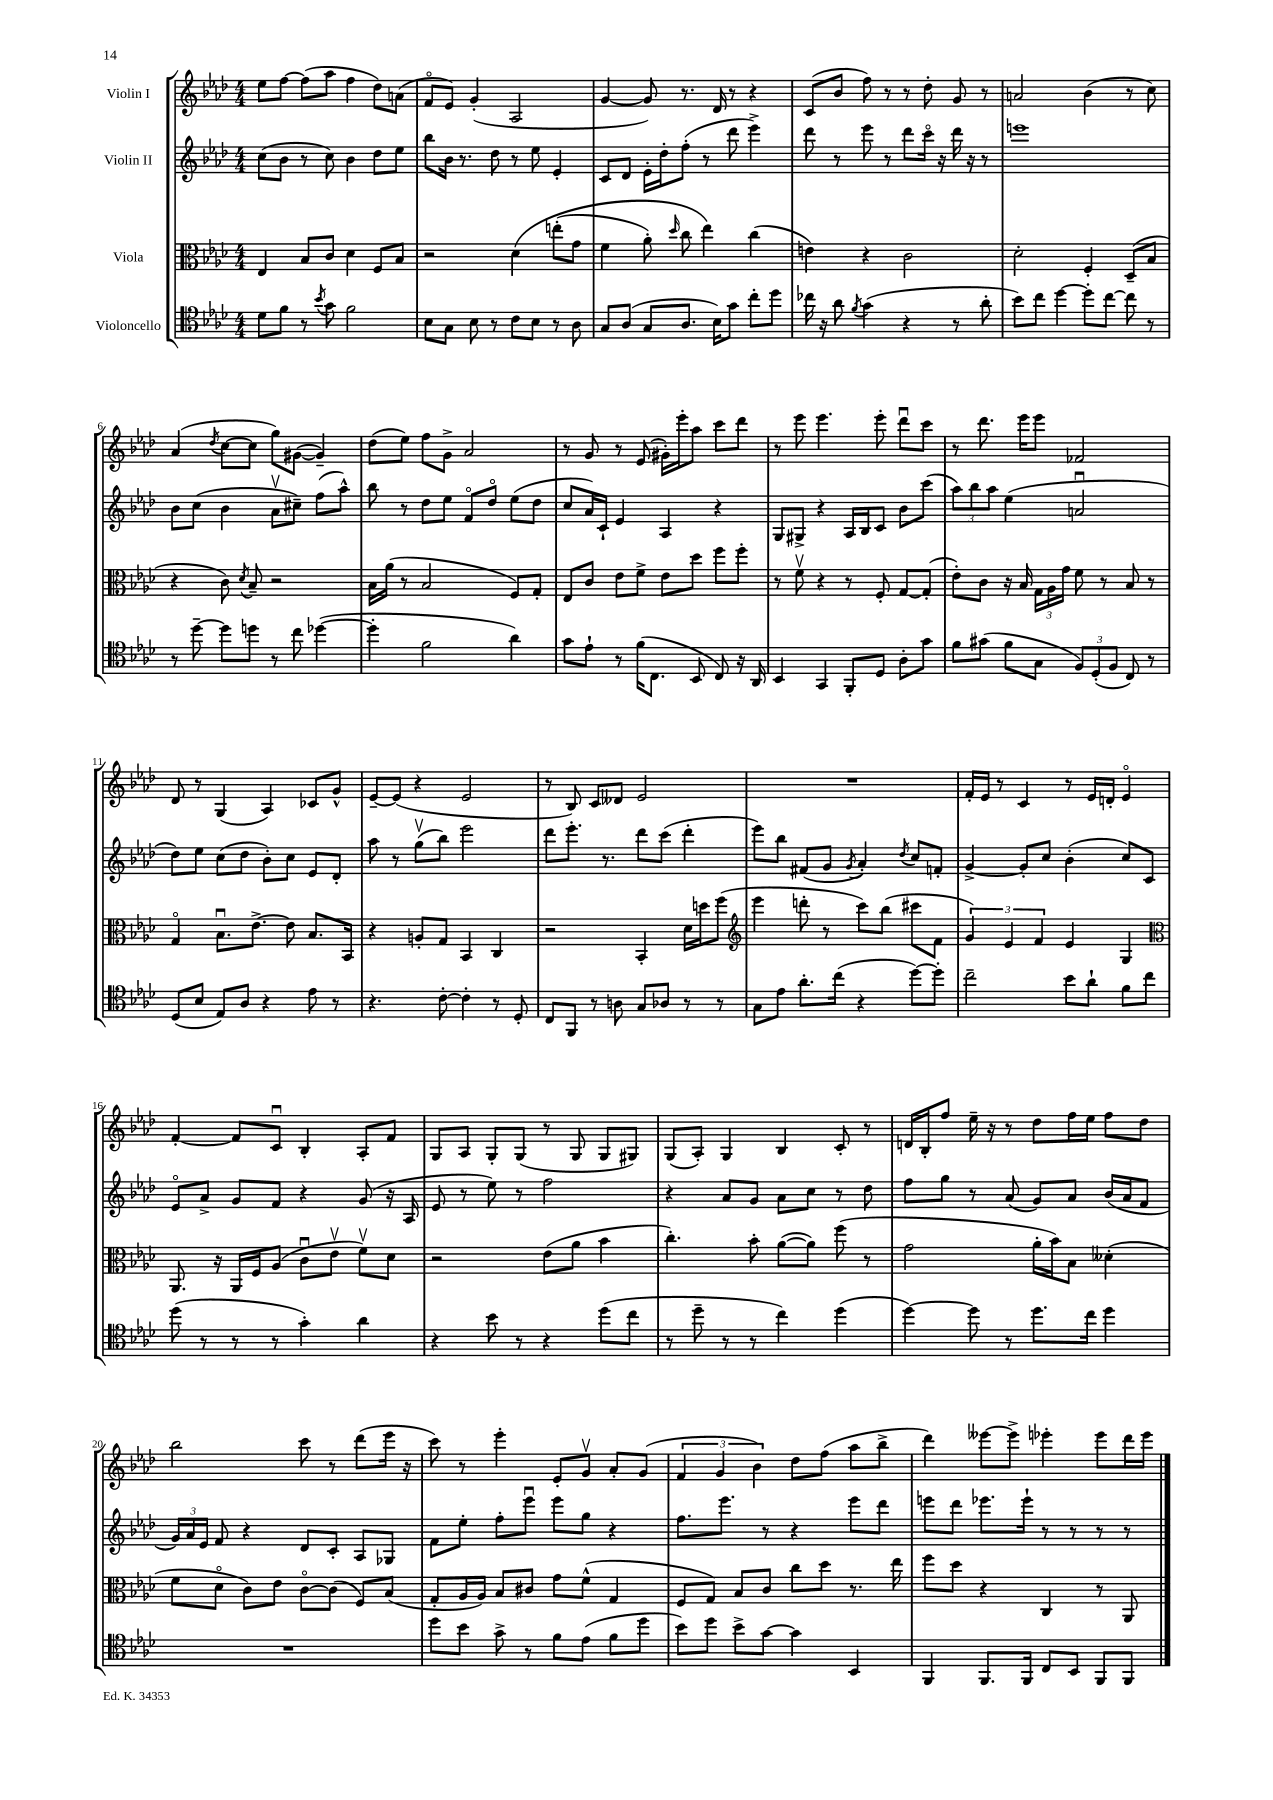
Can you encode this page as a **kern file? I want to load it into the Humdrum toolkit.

**kern	**kern	**kern	**kern
*part4	*part3	*part2	*part1
*staff4	*staff3	*staff2	*staff1
*I"Violoncello	*I"Viola	*I"Violin II	*I"Violin I
*clefC4	*clefC3	*clefG2	*clefG2
*k[b-e-a-d-]	*k[b-e-a-d-]	*k[b-e-a-d-]	*k[b-e-a-d-]
*M4/4	*M4/4	*M4/4	*M4/4
=1	=1	=1	=1
8d-\L	4E-/	(8cc\L	8ee-\L
8f\J	.	8b-\J	[8ff\J
8r	8B-/L	8r	(8ff\L]
8qb-/	.	.	.
8g\	8c/J	8cc\)	8aa-\J
2f\	4d-\	4b-\	4ff\
.	8F/L	8dd-\L	8dd-\L)
.	8B-/J	8ee-\J	(8an\J
=2	=2	=2	=2
8B-\L	2r	8bb-\L	8f/L
8G\J	.	16b-\Jk	8e-/J)
.	.	8.r	.
8B-\	.	.	(4g'/
8r	.	8dd-\	.
8c\L	(4d-\	8r	2A-/
8B-\J	.	8ee-\	.
8r	(8een'\L	4e-'/	.
8A-\	8g\J	.	.
=3	=3	=3	=3
8G/L	4f\	8c/L	[4g/
(8A-/J	.	8d-/J	.
8G/L	8a-'\)	16e-'\LL	8g/])
.	.	16dd-'\J	.
.	16qqdd-/	.	.
8.A-/J	8cc\	(8ff'\J	8.r
.	4ee-\)	8r	.
16B-\KL)	.	.	16d-/
8g\J	.	8ddd-\	8r
8cc'\L	(4cc\	4eee-^\)	4r
8dd-\J	.	.	.
=4	=4	=4	=4
16cc-X\	4en\)	8ddd-\	(8c/L
16r	.	.	.
8a-\	.	8r	8b-/J
8qf/	.	.	.
(4g\	4r	8eee-\	8ff\)
.	.	8r	8r
4r	2c\	8ddd-\L	8r
.	.	16ccc\Jk	8dd-'\
.	.	16r	.
8r	.	16ddd-\	8g/
.	.	16r	.
8a-'\	.	8r	8r
=5	=5	=5	=5
8b-\L)	2d-'\	1eeen	2an/
8cc\J	.	.	.
[4dd-\	.	.	.
8dd-'\L]	4F'/	.	(4b-\
[8cc\J	.	.	.
8cc\]	(8D-~/L	.	8r
8r	8B-/J	.	8cc\)
!!LO:LB:g=z
=6	=6	=6	=6
8r	4r	8b-\L	(4a-/
[8dd-~\	.	(8cc\J	.
.	.	.	8qdd-/
8dd-\L]	8c\)	4b-\	[8cc\L
.	8qd-/	.	.
8ddn\J	8B-~/	.	8cc\J]
8r	2r	8a-v\L	8gg\L)
8cc\	.	8cc#X~\J)	([8g#X\J
([4dd-X\	.	(8ff\L	4g#~/])
.	.	8aa-^^\J)	.
=7	=7	=7	=7
4dd-'\]	16B-\LL	8bb-\	(8dd-\L
.	(16a-\JJ	.	.
.	8r	8r	8ee-\J)
2f\	2B-/	8dd-\L	8ff\L
.	.	8ee-\J	8g^\J
.	.	8f/L	2a-/
.	.	8dd-/J	.
4a-\)	8F/L)	(8ee-\L	.
.	8G'/J	8dd-\J	.
=8	=8	=8	=8
8g\L	8E-/L	8cc/L	8r
8e-`\J	8c/J	16a-/L)	8g/
.	.	16c`/JJ	.
8r	8e-\L	4e-/	8r
(16f\KL	8f^\J	.	(8e-/
8.C\J	.	.	.
.	8e-\L	4A-/	16g#X'\LL)
.	.	.	16eee-'\J
8BB-/	8dd-\J	.	8aa-\J
8C/)	8ff\L	4r	8ccc\L
16r	8ff'\J	.	8ddd-\J
16AA-/	.	.	.
=9	=9	=9	=9
4BB-/	8r	8G/L	8r
.	8fv\	8G#X^/J	8eee-\
4GG/	4r	4r	4.eee-\
8FF'/L	8r	16A-/LL	.
.	.	16B-/J	.
8D-/J	8F'/	8c/J	8eee-'\
8A-'\L	[8G/L	8b-\L	8ddd-u\L
8g\J	(8G'/J]	(8ccc\J	8ccc\J
=10	=10	=10	=10
8f\L	8e-'\L)	12aa-\L)	8r
.	.	12bb-\	.
(8g#X\J	8c\J	.	8.ddd-\
.	.	12aa-\J	.
8f\L	16r	(4ee-\	.
.	16B-/	.	16eee-\KL
8G\J	24G\LL	.	8eee-\J
.	24A-\	.	.
.	24g\JJ	.	.
12F/L)	8f\	2anu/	2f-X/
(12D-'/	.	.	.
.	8r	.	.
12F/J	.	.	.
8C/)	8B-/	.	.
8r	8r	.	.
!!LO:LB:g=z
=11	=11	=11	=11
(8D-/L	4G/	8dd-\L)	8d-/
8B-/J	.	8ee-\J	8r
8E-/L)	8.B-u\L	(8cc\L	(4G/
8A-/J	.	8dd-\J	.
.	[8.e-^\J	.	.
4r	.	8b-'\L)	4A-/)
.	8e-\]	8cc\J	.
8e-\	8.B-/L	8e-/L	8c-X/L
8r	.	8d-'/J	8g^^/J
.	16BB-/Jk	.	.
=12	=12	=12	=12
4.r	4r	8aa-\	[8e-~/L
.	.	8r	(8e-/J]
.	8An'/L	(8ggv\L	4r
[8c'\	8G/J	8bb-\J)	.
4c'\]	4BB-/	2eee-\	2e-/
8r	4C/	.	.
8D-'/	.	.	.
=13	=13	=13	=13
8C/L	2r	8ddd-\L	8r
8FF/J	.	8.eee-'\J	8B-/)
8r	.	.	8c/L
.	.	8.r	.
8An\	.	.	8d--X/J
8G/L	4BB-'/	8ddd-\L	2e-/
8A-X/J	.	(8ccc\J	.
8r	16d-\LL	4ddd-'\	.
.	16ddn\J	.	.
8r	(8ff\J	.	.
=14	=14	=14	=14
*	*clefG2	*	*
8G\L	4eee-\	8eee-\L)	1r
8e-\J	.	8bb-\J	.
8.a-'\L	8dddn'\	(8f#X/L	.
.	8r	8g/J	.
(16cc\Jk	.	.	.
.	.	8qg/	.
4r	8ccc\L)	4a-'/)	.
.	(8bb-\J	.	.
.	.	8qdd-/	.
[8dd-\L)	8ccc#X\L	8cc/L	.
8dd-'\J]	8f\J	8fn'/J	.
=15	=15	=15	=15
2cc~\	6g/)	[4g^/	16f'/LL
.	.	.	16e-/JJ
.	.	.	8r
.	6e-/	.	.
.	.	8g'/L]	4c/
.	6f/	.	.
.	.	8cc/J	.
8b-\L	4e-/	(4b-'\	8r
8a-`\J	.	.	16e-/LL
.	.	.	16dn'/JJ
8f\L	4G/	8cc/L)	4e-/
8cc\J	.	8c/J	.
!!LO:LB:g=z
=16	=16	=16	=16
*	*clefC3	*	*
(8dd-\	8.AA-/	8e-/L	[4f'/
8r	.	8a-^/J	.
.	16r	.	.
8r	16AA-/LL	8g/L	8f/L]
.	16F/J	.	.
8r	(8A-/J	8f/J	8cu/J
4g'\)	8cu\L	4r	4B-'/
.	8e-v\J	.	.
4a-\	8fv\L)	(8g/	8A-'/L
.	8d-\J	16r	8f/J
.	.	16A-/	.
=17	=17	=17	=17
4r	2r	8e-/	8G/L
.	.	8r	8A-/J
8b-\	.	8ee-\)	8G'/L
8r	.	8r	(8G/J
4r	(8e-\L	2ff\	8r
.	8a-\J	.	8G/
(8dd-\L	4b-\	.	8G/L
8cc\J	.	.	8G#X/J)
=18	=18	=18	=18
8r	4.cc'\)	4r	(8G/L
8dd-~\	.	.	8A-'/J)
8r	.	8a-/L	4G/
8r	8b-'\	8g/J	.
4cc\)	([8a-\L	8a-\L	4B-/
.	8a-\J])	8cc\J	.
(4dd-\	(8ff\	8r	8c'/
.	8r	8dd-\	8r
=19	=19	=19	=19
[4dd-\)	2g\	8ff\L	16dn/LL
.	.	.	16B-'/J
.	.	8gg\J	8ff/J
8dd-\]	.	8r	16ee-~\
.	.	.	16r
8r	.	(8a-/	8r
8.dd-\L	16a-'\LL	8g/L)	8dd-\L
.	16b-\J)	.	.
.	8B-\J	8a-/J	16ff\L
16cc\Jk	.	.	16ee-\JJ
4dd-\	(4d--X'\	(16b-/LL	8ff\L
.	.	16a-/J	.
.	.	8f/J	8dd-\J
!!LO:LB:g=z
=20	=20	=20	=20
1r	8f\L	24g/LL)	2bb-\
.	.	24a-/	.
.	.	24e-/JJ	.
.	8d-\J	8f/	.
.	8c\L)	4r	.
.	8e-\J	.	.
.	[8c\L	8d-/L	8ccc\
.	(8c\J]	8c'/J	8r
.	8F/L)	8A-/L	(8ddd-\L
.	(8B-/J	8G-X/J	16eee-\Jk
.	.	.	16r
=21	=21	=21	=21
8dd-\L	8G'/L	8f\L	8ccc\)
8b-\J	16A-/L	8ee-'\J	8r
.	16A-/JJ)	.	.
8g^\	8B-/L	8ff'\L	4eee-'\
8r	8c#X/J	8eee-u\J	.
8f\L	8g\L	8eee-\L	8e-'/L
(8e-\J	(8f^^\J	8gg\J	8gv/J
8f\L	4G/	4r	8a-'/L
8dd-\J	.	.	(8g/J
=22	=22	=22	=22
8b-\L)	8F/L	8.ff\L	6f/
8dd-\J	8G/J)	.	.
.	.	.	6g/
.	.	8.eee-\J	.
8b-^\L	8B-/L	.	.
.	.	.	6b-\)
[8g\J	8c/J	8r	.
4g\]	8cc\L	4r	8dd-\L
.	8dd-\J	.	(8ff\J
4BB-/	8.r	8eee-\L	8aa-\L
.	.	8ddd-\J	8bb-^\J
.	16ee-\	.	.
=23	=23	=23	=23
4FF/	8ff\L	8eeen\L	4ddd-\)
.	8dd-\J	8ddd-\J	.
8.FF/L	4r	8.eee-X\L	[8eee--X\L
.	.	.	8eee--^\J]
16FF/Jk	.	16eee-`\Jk	.
8C/L	4C/	8r	4eee-X'\
8BB-/J	.	8r	.
8FF/L	8r	8r	8eee-\L
8FF/J	8AA-/	8r	16ddd-\L
.	.	.	16eee-\JJ
==	==	==	==
*-	*-	*-	*-
